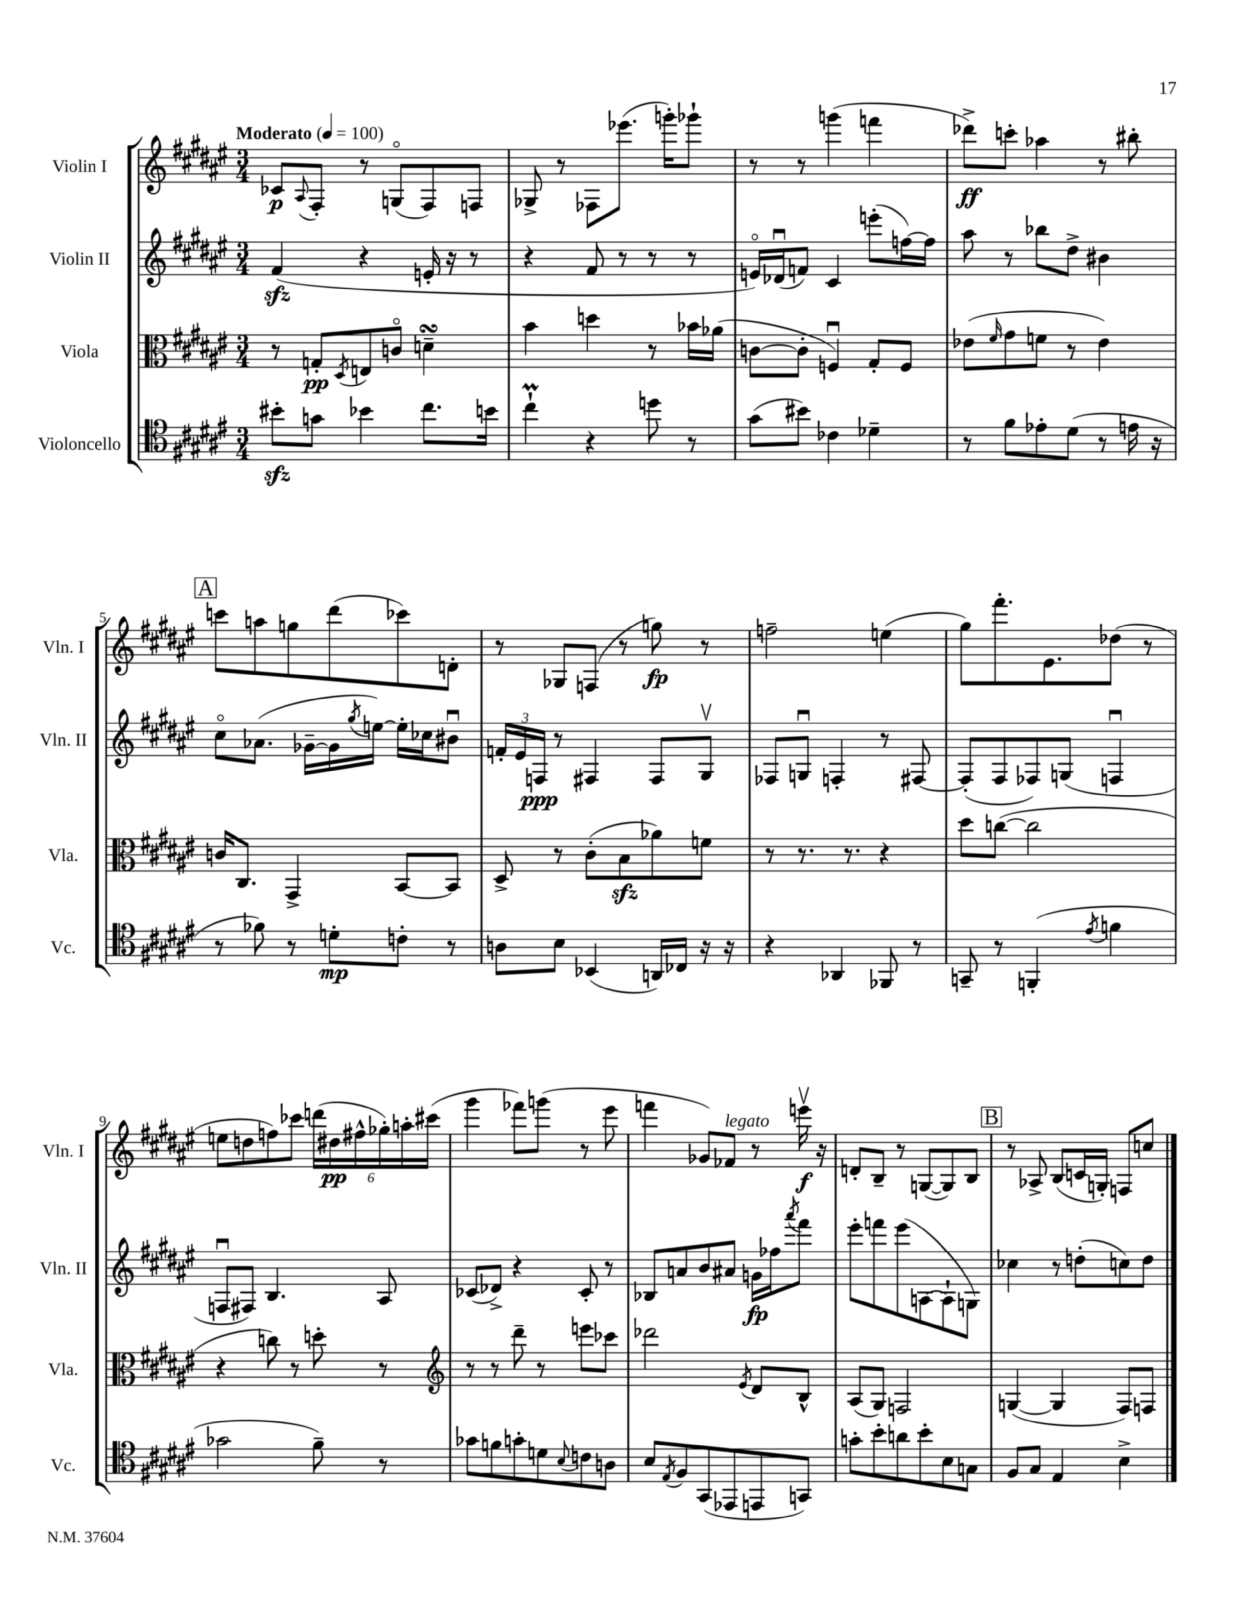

**kern	**kern	**kern	**kern
*staff4	*staff3	*staff2	*staff1
*clefC4	*clefC3	*clefG2	*clefG2
*k[f#c#g#d#a#e#]	*k[f#c#g#d#a#e#]	*k[f#c#g#d#a#e#]	*k[f#c#g#d#a#e#]
*M3/4	*M3/4	*M3/4	*M3/4
*MM100	*MM100	*MM100	*MM100
8b#'	8r	(4f#	8c-
.	.	.	8qqA#
8g	8G'	.	8F#'
.	8qD#	.	.
4b-	8E	4r	8r
.	8co	.	(8Go
8.cc#	4d~	16e'	8F#)
.	.	16r	.
.	.	8r	8F
16b	.	.	.
=	=	=	=
4cc#`	4b	4r	8G-^
.	.	.	8r
4r	4dd	8f#	8F-
.	.	8r	(8.eee-
8dd	8r	8r	.
.	.	.	16ggg')
8r	16b-	8r	8ggg-`
.	(16a-	.	.
=	=	=	=
(8g#	[8c	16eo)	8r
.	.	(16d-u	.
8b#)	8c']	8f)	8r
4c-	4Fu)	4c#	(4ggg
4d-~	8G#'	(8eee'	4fff
.	8F	[16ff)	.
.	.	16ff]	.
=	=	=	=
8r	(8e-	8aa#	8ddd-^)
.	16qqf#	.	.
8f#	8g#	8r	8ccc'
8e-'	8f	8bb-	4aa-
(8d#	8r	8dd#^	.
8r	4e-)	4b#	8r
16e	.	.	8bb#'
16r	.	.	.
=	=	=	=
8r	16c	8cc#o	8ccc
.	8.C#	.	.
8f-)	.	(8.a-	8aa
8r	4GG#^	.	8gg
.	.	[16g-~	.
8d'	.	16g-]	(8ddd#
.	.	8qgg#	.
.	.	[16ee)	.
8c'	[8BB	16ee']	8ccc-)
.	.	16cc-	.
8r	8BB]	8b#u	8d'
=	=	=	=
8A	8D#^	24f'	8r
.	.	24e#	.
.	.	24F	.
8B	8r	8r	8G-
(4BB-	(8c#'	4F#	(8F
.	8B	.	8r
16AA)	8a-)	8F#	8gg)
16C-	.	.	.
16r	8f	8G#v	8r
16r	.	.	.
=	=	=	=
4r	8r	8F-	2ff~
.	8.r	8Gu	.
4AA-	.	4F'	.
.	8.r	.	.
8FF-	4r	8r	(4ee
8r	.	[8F#	.
=	=	=	=
8GG~	8dd#	(8F#']	8gg#)
8r	([8cc	8F#	8.fff#'
(4FF'	2cc]	8F-)	.
.	.	.	8.e#
.	.	(8G	.
8qe#	.	.	.
4f	.	4Fu	(8dd-
.	.	.	8r
=	=	=	=
2g-	4r	8Fu	8ee
.	.	8F#)	8dd
.	8cc)	4.B	8ff)
.	8r	.	8ccc-
8f#~)	8dd'	.	(24ddd
.	.	.	24dd#
.	.	.	24ff#^^
8r	8r	8A#	24gg-')
.	.	.	24aa'
.	.	.	(24ccc#
=	=	=	=
*	*clefG2	*	*
8g-	8r	(8c-	4ggg#
8f	8r	8d-^)	.
8g'	8ddd#~	4r	8fff-)
8d	8r	.	(8ggg
8qqB	.	.	.
8c	8eee	8c-'	8r
8A	8ccc-	8r	8eee#
=	=	=	=
8B	2ddd-	8B-	4fff
8qE#	.	.	.
8F#	.	8a	.
(8GG#	.	8b	8g-)
8EE-	.	8a#	8f-
.	8qe#	.	.
8EE	8d#	16g	8r
.	.	16ff-	.
.	.	8qaaa#	.
8GG)	8B^^	8fff#	16eeev
.	.	.	16r
=	=	=	=
8g'	(8A#	8eee#'	8d'
8b'	8G#)	8fff	8B~
8a	2F	(8eee#	8r
8b'	.	[8A	([8G
8B	.	8A`]	8G])
8G	.	8G)	8B
=	=	=	=
8F#	([4G	4cc-	8r
8G#	.	.	8A-^
4E#	4G]	8r	(8B
.	.	(8dd'	16c
.	.	.	16G')
4B^	8F#)	8cc)	8F
.	8F	8dd	8cc
==	==	==	==
*-	*-	*-	*-
